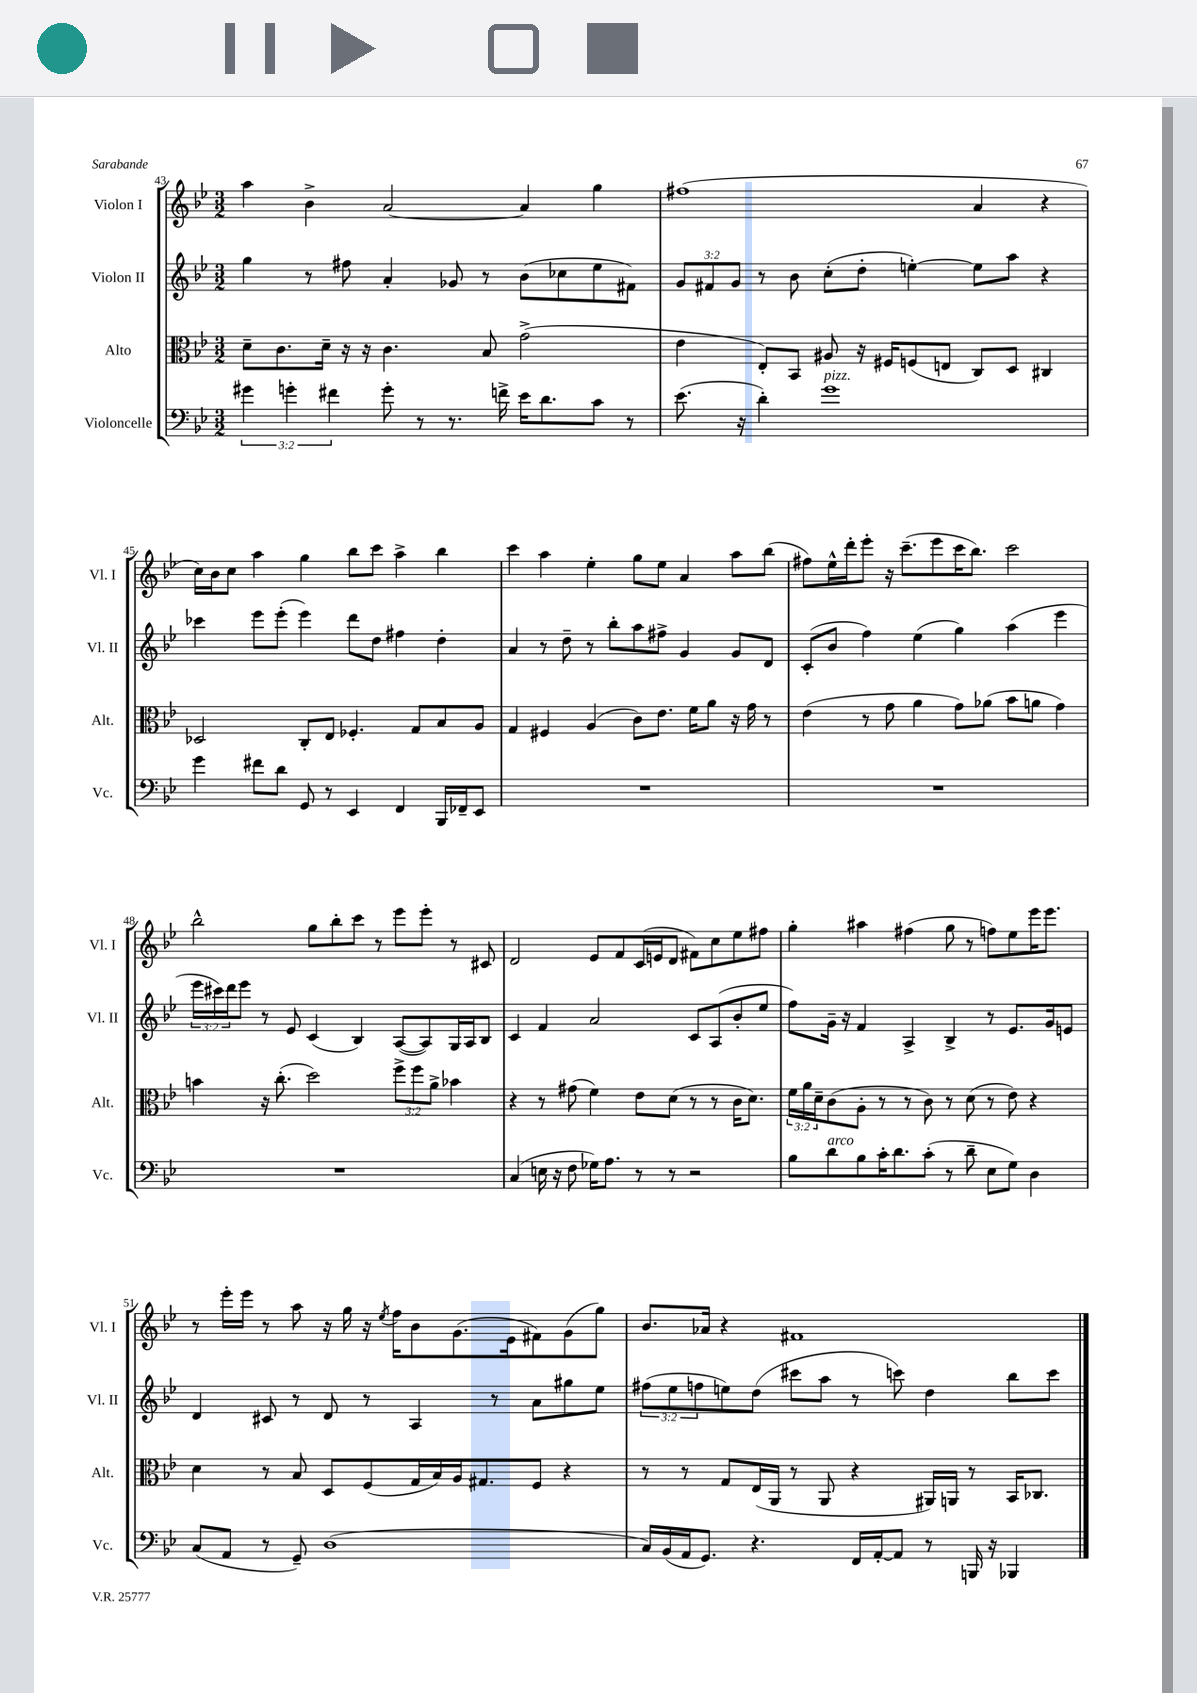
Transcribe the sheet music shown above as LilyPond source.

<<
\new StaffGroup <<
\new Staff = "s0" \with { instrumentName = "Violon I" shortInstrumentName = "Vl. I" } {
    \clef treble \key bes \major \numericTimeSignature \time 3/2
    a''4 bes'4-> a'2~ a'4 g''4 |
    fis''1( a'4 r4 |
    c''16) bes'16 c''8 a''4 g''4 bes''8 c'''8 a''4-> bes''4 |
    c'''4 a''4 ees''4-. g''8 ees''8 a'4 a''8 bes''8( |
    fis''8) ees''16-^ d'''16-. ees'''8-. r16 c'''8.--( ees'''8 c'''16 bes''8.) c'''2 |
    bes''2-^ g''8 bes''8-. c'''8 r8 ees'''8 ees'''8-. r8 cis'8 |
    d'2 ees'8 f'8 c'16( e'16 d'8 fis'8) c''8 ees''8 fis''8 |
    g''4-. ais''4 fis''4( g''8 r8 f''8) ees''8 ees'''16 ees'''8. |
    r8 ees'''16-. ees'''16 r8 a''8 r16 g''16 r16 \acciaccatura { ees''8 } f''16 bes'8 g'8.( ees'16 fis'8) g'8( g''8) |
    bes'8. aes'16 r4 fis'1 \bar "|." |
}
\new Staff = "s1" \with { instrumentName = "Violon II" shortInstrumentName = "Vl. II" } {
    \clef treble \key bes \major \numericTimeSignature \time 3/2 \override Staff.TupletNumber.text = #tuplet-number::calc-fraction-text
    g''4 r8 fis''8 a'4-. ges'8 r8 bes'8( ces''8 ees''8 fis'8) |
    \tuplet 3/2 { g'8 fis'8 g'8 } r8 bes'8 c''8-.( d''8-. e''4~-.) e''8 a''8 r4 |
    ces'''4 ees'''8 ees'''8-.( ees'''4) d'''8 d''8 fis''4 d''4-. |
    a'4 r8 d''8-- r8 bes''8-. a''8 fis''8-> g'4 g'8 d'8 |
    c'8-.( bes'8 f''4) ees''4( g''4) a''4( ees'''4 |
    \tuplet 3/2 { ees'''16 cis'''16) d'''16 } ees'''8 r8 ees'8 c'4( bes4) a8~( a8) g16 a16 bes8 |
    c'4 f'4 a'2 c'8 a8( bes'8-. ees''8 |
    f''8) g'16-- r16 f'4 a4-> bes4-> r8 ees'8. g'16 e'8 |
    d'4 cis'8 r8 d'8 r8 a4 r8 a'8 gis''8 ees''8 |
    \tuplet 3/2 { fis''8( ees''8 f''8 } e''8) d''8( cis'''8 a''8 r8 c'''8) d''4 bes''8 c'''8 \bar "|." |
}
\new Staff = "s2" \with { instrumentName = "Alto" shortInstrumentName = "Alt." } {
    \clef alto \key bes \major \numericTimeSignature \time 3/2 \override Staff.TupletNumber.text = #tuplet-number::calc-fraction-text
    d'8-- c'8. d'16-- r16 r16 c'4. bes8 g'2->( |
    ees'4 ees8-.) bes,8 ais8 r16 fis16 f8( e8 c8) d8 cis4 |
    des2 c8-. ees8 fes4.-. g8 bes8 a8 |
    g4 fis4 a4( c'8) ees'8. f'16 a'8 r16 g'16 r8 |
    ees'4( r8 g'8 a'4 g'8) aes'8( bes'8 a'8 g'4) |
    b'4 r16 c''8.-.( d''2) \tuplet 3/2 { f''8-> f''8 a'8-> } bes'4 |
    r4 r8 gis'8( f'4) ees'8 d'8( r8 r8 c'16 d'8.) |
    \tuplet 3/2 { f'16 a'16 d'16-- } c'8( a8-. r8 r8 c'8) r8 d'8( r8 ees'8) r4 |
    d'4 r8 bes8 d8 f8( g16 bes16) a16 gis8. f8 r4 |
    r8 r8 g8 ees16( a,16 r8 a,8 r4 ais,16) a,16 r8 bes,16 ces8. \bar "|." |
}
\new Staff = "s3" \with { instrumentName = "Violoncelle" shortInstrumentName = "Vc." } {
    \clef bass \key bes \major \numericTimeSignature \time 3/2 \override Staff.TupletNumber.text = #tuplet-number::calc-fraction-text
    \tuplet 3/2 { gis'4 g'4-. fis'4 } g'8-. r8 r8. f'16-> ees'16 d'8. c'8 r8 |
    ees'8.( r16 d'4-.) g'1^\markup { \italic "pizz." } |
    g'4 fis'8 d'8 g,8 r8 ees,4 f,4 bes,,16 fes,16-- ees,8 |
    R1. |
    R1. |
    R1. |
    c4( e16 r16 f8 ges16) a8. r8 r8 r2 |
    bes8 d'8^\markup { \italic "arco" } bes8 c'16-. d'8. c'8-.( r8 d'8-- ees8 g8) d4 |
    c8( a,8 r8 g,8--) d1( |
    c16) bes,16( a,16 g,8.) r4. f,16 a,16~-. a,8 r8 b,,16 r16 bes,,4 \bar "|." |
}
>>
>>
\layout { \context { \Score currentBarNumber = #43 } }
